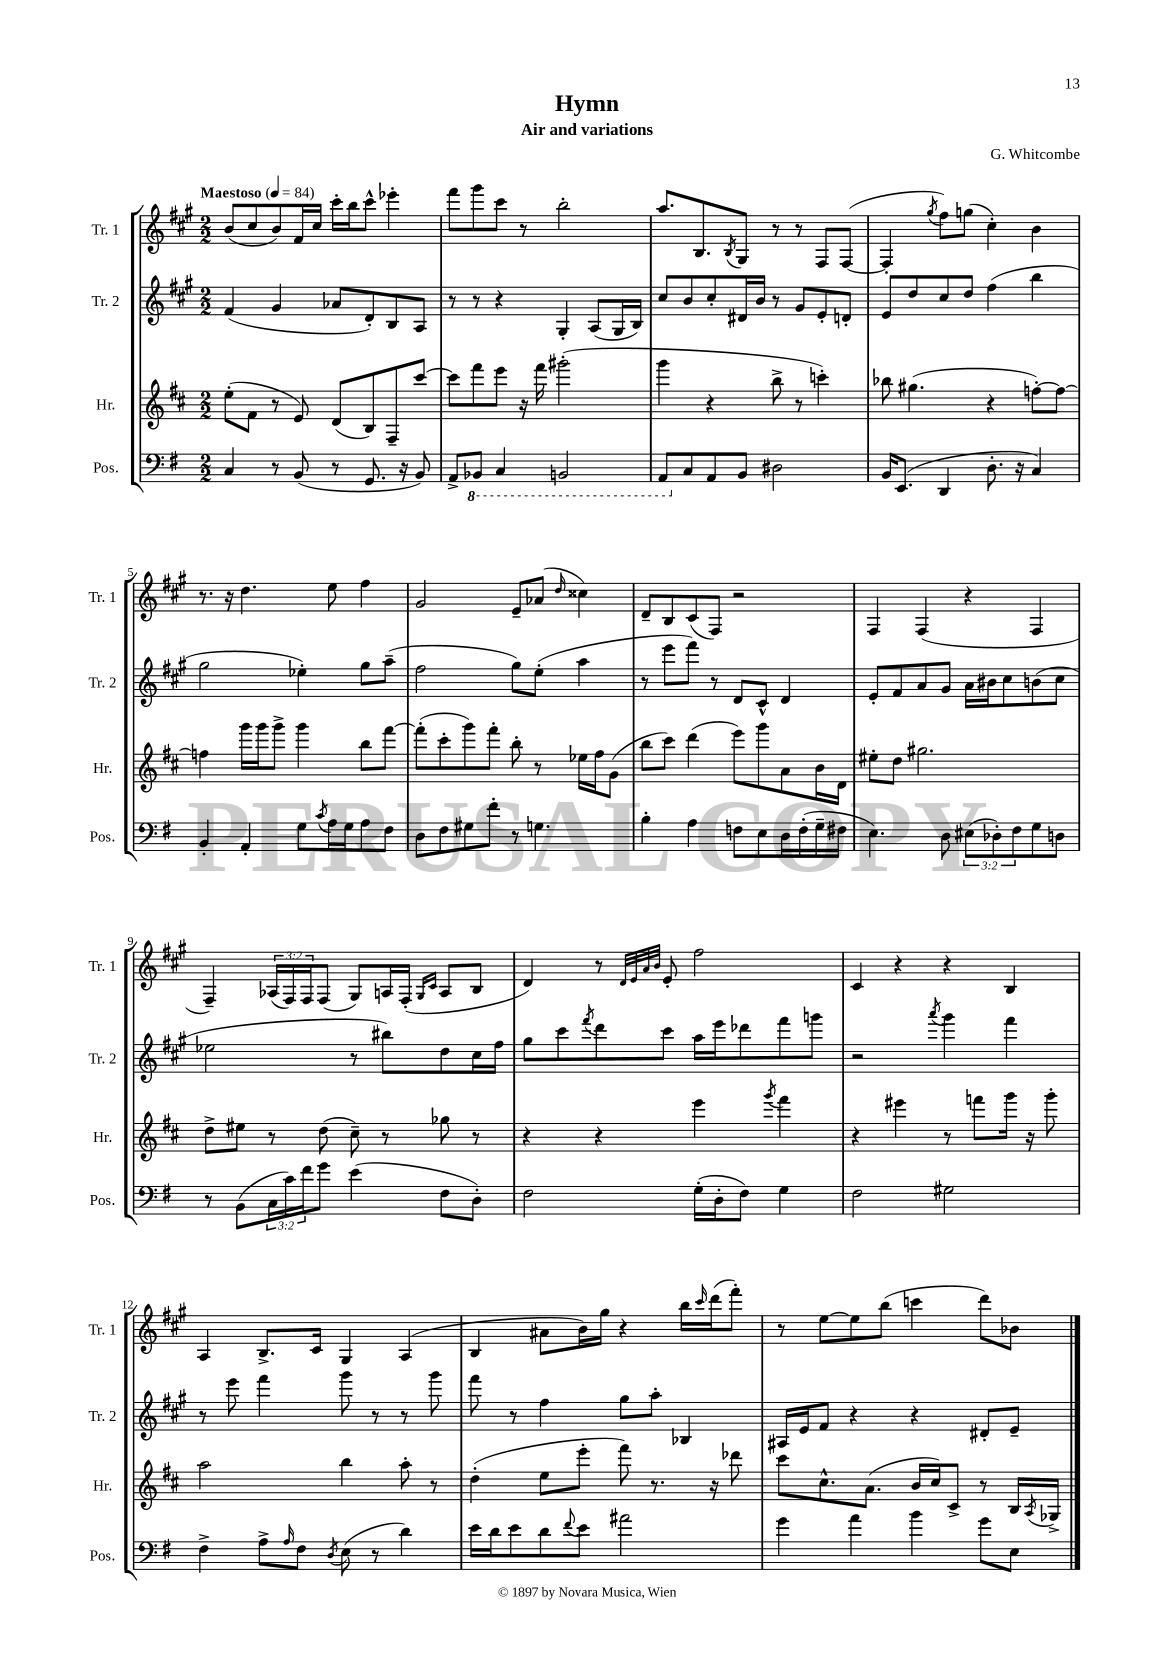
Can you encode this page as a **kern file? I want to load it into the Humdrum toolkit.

**kern	**kern	**kern	**kern
*part4	*part3	*part2	*part1
*staff4	*staff3	*staff2	*staff1
*I"Pos.	*I"Hr.	*I"Tr. 2	*I"Tr. 1
*I'Pos.	*I'Hr.	*I'Tr. 2	*I'Tr. 1
*clefF4	*clefG2	*clefG2	*clefG2
*k[f#]	*k[f#c#]	*k[f#c#g#]	*k[f#c#g#]
*M2/2	*M2/2	*M2/2	*M2/2
*MM84	*MM84	*MM84	*MM84
=1	=1	=1	=1
!	!	!	!LO:TX:a:B:t=Maestoso
4C/	(8ee'\L	(4f#/	(8b/L
.	8f#\J	.	8cc#/
8r	8r	4g#/	8b/)
(8BB/	8e/)	.	16f#/L
.	.	.	16cc#/JJ
8r	(8d/L	8a-X/L	16ccc#'\LL
.	.	.	16bb\J
8.GG/	8B/)	8d'/)	8ccc#^^\J
.	8F#~/	8B/	4eee-X'\
16r	.	.	.
8BB/)	[8ccc#/J	8A/J	.
=2	=2	=2	=2
8AA^/L	8ccc#\L]	8r	8fff#\L
*8ba	*	*	*
8BBB-X/J	8fff#\	8r	8ggg#\
4CC/	8eee\J	4r	8ccc#\J
.	16r	.	8r
.	16fff#\	.	.
2BBBn/	(2ggg#X'\	4G#'/	2bb'\
.	.	(8A/L	.
.	.	16G#/L	.
.	.	16B/JJ)	.
=3	=3	=3	=3
8AAA/L	4ggg\	8cc#/L	8.aa/L
*X8ba	*	*	*
8C/	.	8b/	.
.	.	.	8.B/
8AA/	4r	8cc#'/	.
.	.	.	8qB/
8BB/J	.	16d#X/L	8G#/J
.	.	16b/JJ	.
2D#X\	8bb^\	8r	8r
.	8r	8g#/L	8r
.	4cccn'\)	8e'/	8F#/L
.	.	8dn'/J	([8F#/J
=4	=4	=4	=4
16BB/KL	8bb-X\	8e/L	4F#'/]
(8.EE/J	.	.	.
.	(4.gg#X\	8dd/	.
.	.	.	8qgg#/
4DD/	.	8cc#/	8ff#\L)
.	.	8dd/J	(8ggn\J
8.D'\	4r	(4ff#\	4cc#'\)
16r	.	.	.
4C/)	[8ffn'\L)	4bb\	4b\
.	8ff\J_	.	.
!!LO:LB:g=z
=5	=5	=5	=5
4BB'/	4ffn\]	2gg#\	8.r
.	.	.	16r
4AA'/	16ggg\LL	.	4.dd\
.	16ggg\J	.	.
.	8ggg^\J	.	.
8G\L	4ggg\	4ee-X'\)	.
8qc/	.	.	.
16A\L	.	.	8ee\
16G\J	.	.	.
8A\	8bb\L	8gg#\L	4ff#\
8F#\J	[8fff#\J	(8aa~\J	.
=6	=6	=6	=6
8D\L	(8fff#'\L]	2ff#\	2g#/
8F#\	8ccc#'\	.	.
8G#X\	8ggg\)	.	.
8f#'\J	8fff#'\J	.	.
8r	8bb'\	8gg#\L)	8e~/L
4.Gn\	8r	(8ee'\J	(8a-X/J
.	.	.	16qqdd/
.	16ee-X\LL	4aa\	4cc##X\)
.	16ff#\J	.	.
.	(8g\J	.	.
=7	=7	=7	=7
4B'\	8bb\L	8r	8d~/L
.	8ccc#\J)	8eee\L	8B/
4A\	(4ddd\	8fff#\J)	(8c#/
.	.	8r	8F#/J)
8Fn\L	8eee\L)	8d/L	2r
8E\	8ggg\	8c#^^/J	.
16D\L	8a\	4d/	.
(16F'\	.	.	.
16G~\	16b\L	.	.
16F#X\JJ	16d\JJ	.	.
=8	=8	=8	=8
4.E\)	8ee#X'\L	8e'/L	4F#/
.	8dd\J	8f#/	.
.	2.gg#X\	8a/	(4F#/
8D\	.	8g#/J	.
(12E#X\L	.	16a\LL	4r
.	.	16b#X\J	.
12D-X'\)	.	.	.
.	.	8cc#\	.
12F#\	.	.	.
8G\	.	(8bn\	4F#/
8Dn\J	.	8cc#\J	.
!!LO:LB:g=z
=9	=9	=9	=9
8r	8dd^\L	2ee-X\	4F#~/)
(8BB\L	8ee#X\J	.	.
24C\L	8r	.	(24A-X/LL
24c\)	.	.	24F#/)
24f#\J	.	.	24F#/J
8g\J	(8dd\	.	(8F#/J
(4e\	8cc#~\)	8r	8G#/L)
.	8r	8bb#X\L)	16An/L
.	.	.	(16F#'/JJ
.	.	.	16qqG#/LL
.	.	.	16qqc#/JJ
8F#\L	8gg-X\	8dd\	8A/L
8D'\J)	8r	16cc#\L	8B/J
.	.	16ff#\JJ	.
=10	=10	=10	=10
2F#\	4r	8gg#\L	4d/)
.	.	8ccc#\	.
.	.	8qfff#/	.
.	4r	8ddd\	8r
.	.	.	32qqd/LLL
.	.	.	32qqe/
.	.	.	32qqa/
.	.	.	32qqb/JJJ
.	.	8ccc#\J	8e'/
(16G'\LL	4eee\	16aa\LL	2ff#\
16D'\J	.	16eee\J	.
8F#\J)	.	8ddd-X\	.
.	8qggg/	.	.
4G\	4fff#\	8fff#\	.
.	.	8gggn\J	.
=11	=11	=11	=11
2F#\	4r	2r	4c#/
.	4eee#X\	.	4r
.	.	8qaaa/	.
2G#X\	8r	4ggg#\	4r
.	8fffn\L	.	.
.	16ggg\Jk	4fff#\	4B/
.	16r	.	.
.	8ggg'\	.	.
!!LO:LB:g=z
=12	=12	=12	=12
4F#^\	2aa\	8r	4A/
.	.	8eee\	.
8A^\L	.	4fff#\	8.B^/L
16qqA/	.	.	.
8F#\J	.	.	.
.	.	.	16c#/Jk
8qD/	.	.	.
(8E\	4bb\	8ggg#\	4G#/
8r	.	8r	.
4d\)	8aa'\	8r	(4A/
.	8r	8ggg#\	.
=13	=13	=13	=13
16e\LL	(4dd'\	8fff#\	4B/
16d\J	.	.	.
8e\	.	8r	.
8d\	8ee\L	4ff#\	8a#X\L
8qqf#/	.	.	.
8e\J	8eee'\J	.	16b\L)
.	.	.	16gg#\JJ
2a#X\	8fff#\)	8gg#\L	4r
.	8.r	8aa'\J	.
.	.	4B-X/	16bb\LL
.	.	.	16qqccc#/
.	16r	.	(16ddd\J
.	8ddd-X\	.	8fff#'\J)
=14	=14	=14	=14
4g\	8ccc#\L	16A#X/LL	8r
.	.	16e/J	.
.	8.cc#^^\	8f#/J	[8ee\L
4a\	.	4r	8ee\]
.	(8.a\J	.	.
.	.	.	(8bb\J
4b\	16b/LL	4r	4cccn\
.	16cc#/J)	.	.
.	8c#^/J	.	.
8g\L	8r	8d#X'/L	8ddd\L)
8E\J	16B/LL	8e~/J	8b-X\J
.	8qA/	.	.
.	16G-X^/JJ	.	.
==	==	==	==
*-	*-	*-	*-
